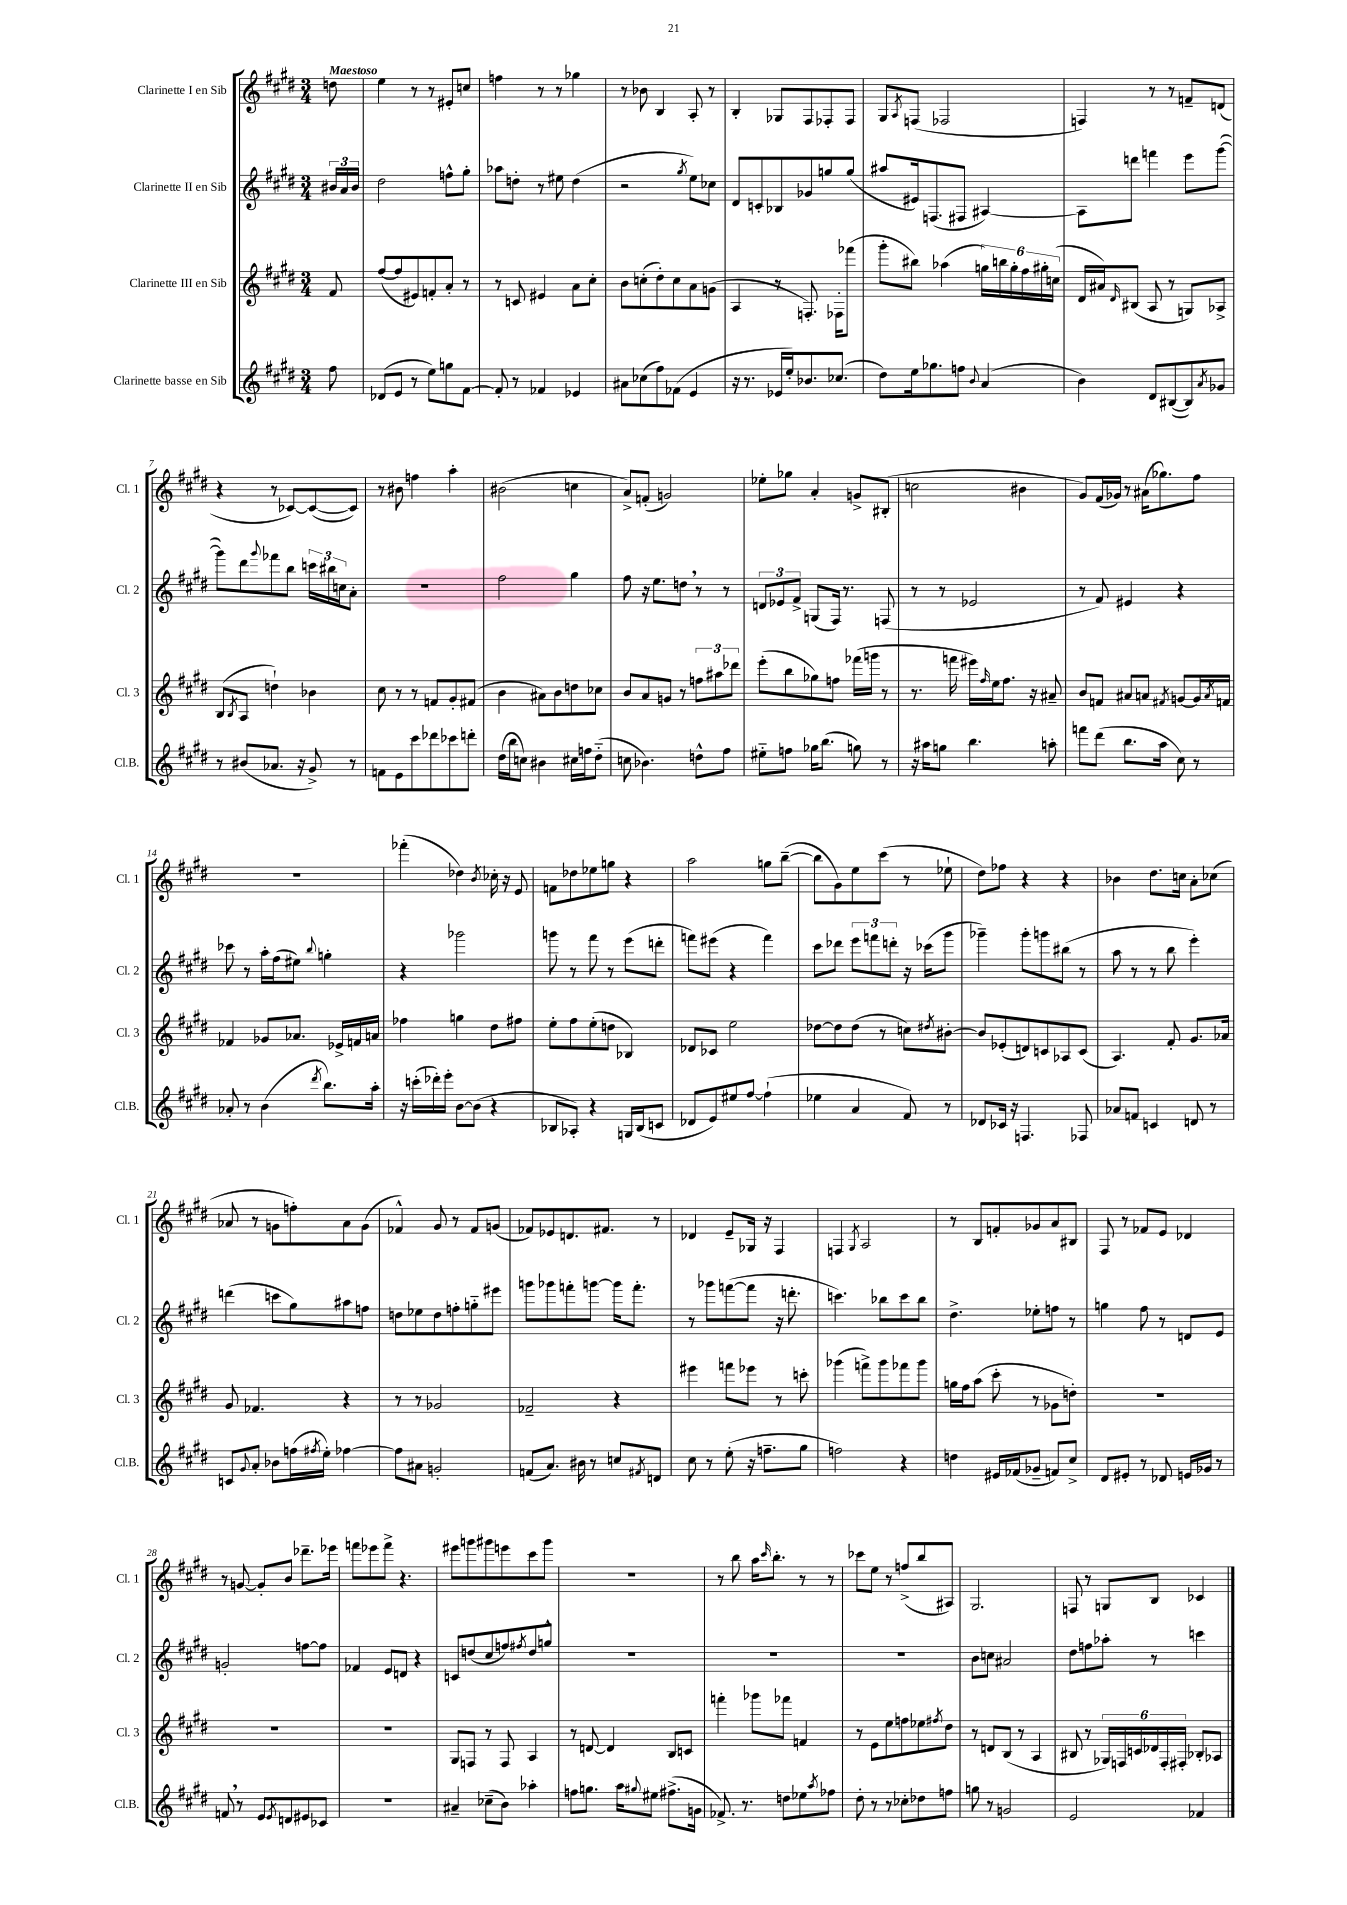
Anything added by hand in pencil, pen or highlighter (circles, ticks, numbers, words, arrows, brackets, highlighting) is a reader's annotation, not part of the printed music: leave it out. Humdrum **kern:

**kern	**kern	**kern	**kern
*staff4	*staff3	*staff2	*staff1
*clefG2	*clefG2	*clefG2	*clefG2
*k[f#c#g#d#]	*k[f#c#g#d#]	*k[f#c#g#d#]	*k[f#c#g#d#]
*M3/4	*M3/4	*M3/4	*M3/4
8ff#	8f#	24b#	8dd
.	.	24a	.
.	.	24b#	.
=	=	=	=
(8d-	([8ff#	2dd#	4ee
8e	8ff#]	.	.
8r	8e#)	.	8r
8ee)	8f'	.	8r
8gg	8a'	8ff^^	8e#'
[8f#	8r	8gg#'	8cc
=	=	=	=
8f#']	8r	8aa-	4ff
8r	8c	8dd'	.
4f-	4e#	8r	8r
.	.	8ee#	8r
4e-	8a	(4dd	4gg-
.	8cc#'	.	.
=	=	=	=
8a#	8b	2r	8r
(8cc-	(8cc'	.	8b-
8ff#)	8dd#')	.	4B
(8f-	8cc	.	.
.	.	8qgg#	.
4e	8a	8ee)	8A'
.	(8g	8cc-	8r
=	=	=	=
16r	4A	8d#	4B'
8.r	.	.	.
.	.	8c'	.
16e-	8r	8B-	8G-
16ee')	.	.	.
8.b-	8.F')	8g-	8F#
.	.	8gg	8F-'
(8.cc-	16F-'	.	.
.	(8fff-	(8gg	8F-
=	=	=	=
8dd#)	8ggg#'	8aa#	8G#
.	.	.	8qA
16ee	8bb#)	16e#)	(8F
8.gg-	.	(8.F	.
.	(4aa-	.	2F-
8ff	.	8F#	.
8qqb	.	.	.
(4a	24gg)	[4A#)	.
.	24bb	.	.
.	24gg'	.	.
.	24ff#	.	.
.	24gg#'	.	.
.	(24cc	.	.
=	=	=	=
4b)	16d#	8A#]	4F)
.	16a#)	.	.
.	16qqd#	.	.
.	(8B#	8ddd	.
8d#	8A	4fff	8r
([8B#	8r	.	8r
8B#])	8G)	8eee	8f~
8qa	.	.	.
8g-	8A-^	([8ggg#	(8d
=	=	=	=
8r	(8B	8ggg#])	4r
.	8qB	.	.
(8b#	8A	8ddd#	.
.	.	8qqggg#	.
8.a-	4dd`)	8fff-	8r
.	.	8bb	[8c-)
16r	.	.	.
8g#^)	4b-	24ccc	(8c-_
.	.	24bb#	.
.	.	24cc	.
8r	.	8a'	8c-])
=	=	=	=
8f	8cc#	2.r	8r
8e	8r	.	8b#
8ccc#	8r	.	4ff
8ddd-	8f	.	.
8ccc-	8g#'	.	4aa'
8ddd'	(8f#	.	.
=	=	=	=
(16dd#	4b	2ff#	(2b#
16bb	.	.	.
8cc)	.	.	.
4b#	8a#)	.	.
.	8b	.	.
16cc#	8dd	4gg#	4cc
16ff	.	.	.
(8dd#'~	8cc-	.	.
=	=	=	=
8cc	8b	8ff#	8a^)
4.b-)	8a	16r	(8f'
.	.	8.ee	.
.	8g	.	2g)
.	8r	8dd	.
8dd^^	12ff	8r	.
.	12aa#	.	.
8ff#	.	8r	.
.	12ddd-	.	.
=	=	=	=
8ee#'~	(8eee'	12d	8ee-'
.	.	12e-	.
8ff	8bb	.	8gg-
.	.	12f#^	.
16gg-	8gg-)	(8G	4a'
(8.bb	.	.	.
.	8ff	16F#)	.
.	.	8.r	.
8gg)	(16fff-	.	8g^
.	16ggg	.	.
8r	8r	(8F	(8B#'
=	=	=	=
16r	8.r	8r	2cc
16aa#	.	.	.
8gg	.	8r	.
.	16fff	.	.
4.bb	16eee#)	2e-	.
.	16qqff#	.	.
.	16ee	.	.
.	8.ff#	.	.
.	.	.	4b#
.	16r	.	.
8aa'	8a#~	.	.
=	=	=	=
8fff	8b	8r	8g#)
(8ddd#	8f	8f#)	(16f#
.	.	.	16g-)
8.bb	8a#	4e#	8r
.	8a	.	(16a#
16aa	.	.	8.gg-)
.	8qf#	.	.
8cc#)	[8g	4r	.
8r	16g]	.	8ff#
.	8qa	.	.
.	16f	.	.
=	=	=	=
8a-'	4f-	8ccc-	2.r
8r	.	8r	.
(4b	8g-	16aa'	.
.	.	(16ff#	.
.	8.a-	8ee#)	.
8qddd#	.	8qqbb	.
8.bb)	.	4gg'	.
.	16e-^	.	.
.	16f	.	.
16aa'	16a	.	.
=	=	=	=
16r	4ff-	4r	(4fff-'
(16ccc'	.	.	.
16ddd-')	.	.	.
16eee'	.	.	.
[8b	4gg	2ggg-	4dd-)
(8b]	.	.	.
.	.	.	8qb
4r	8dd#	.	16cc-'
.	.	.	16r
.	8ff#	.	8e
=	=	=	=
8B-	8ee'	8ggg	8f
8A-')	8ff#	8r	8dd-
4r	(8ee'	8fff#	8ee-
.	8dd	8r	8gg
16G	4B-)	(8eee	4r
(16B-	.	.	.
8c	.	8ddd'	.
=	=	=	=
8d-	8d-	8fff)	2aa
8e)	8c-	(8eee#	.
8ee#	2ee	4r	.
[8ff#	.	.	.
(4ff#`]	.	4fff)	8gg
.	.	.	([8bb~
=	=	=	=
4ee-	[8dd-	8ccc#	8bb]
.	8dd-]	8ddd-	8g#)
4a	(8dd-	12eee	8ee
.	.	12fff	.
.	8r	.	(8ccc#
.	.	12ddd'	.
8f#)	8cc)	16r	8r
.	.	(16ccc-	.
.	8qdd#	.	.
8r	[8b#'	8ggg#	8ee-`
=	=	=	=
8d-	8b#]	4ggg-~)	8dd#)
16c-	(8e-'	.	8ff-
16r	.	.	.
4.F	8d)	8ggg-'	4r
.	8c	8ggg	.
.	8A-	(8bb#	4r
8F-	(8c	8r	.
=	=	=	=
8a-	4.A)	8aa	4b-
8f	.	8r	.
4c	.	8r	8.dd#
.	8f#'	8bb	.
.	.	.	16cc
8d	8.g#	4eee')	8a'
8r	.	.	(8cc-
.	16a-	.	.
=	=	=	=
8c	8g#	(4ddd	8a-
8qqg#	.	.	.
8a'	4.f-	.	8r
8b-	.	8ccc	8g
(16ff	.	8gg#)	8ff')
8qff#	.	.	.
16ee')	.	.	.
[4ff-	4r	8aa#	8a-
.	.	8ff	(8g
=	=	=	=
8ff-]	8r	8dd	4f-^^)
8a#	8r	8ee-	.
2g'	2g-	8dd	8g#
.	.	8ff'	8r
.	.	8gg'~	8f-
.	.	8eee#	(8g
=	=	=	=
(8f	2f-~	8ggg	8f-)
8.a)	.	8ggg-	8e-
.	.	8fff'	8.d
16b#	.	.	.
8r	.	[8ggg	.
.	.	.	8.f#
8cc	4r	16ggg]	.
.	.	8.fff'	.
8qf#	.	.	.
8d	.	.	8r
=	=	=	=
8cc#	4eee#	8r	4d-
8r	.	8ggg-	.
(8ee'	8fff	([8fff	8e~
16r	8eee-	8fff]	16G-
8.ff~	.	.	16r
.	8r	16r	4F#
.	.	8.ddd'	.
8gg#	8ccc'	.	.
=	=	=	=
2ff)	(4ggg-	4.ccc)	4F
.	.	.	8qG#
.	8fff^)	.	2A
.	8ggg-	8bb-	.
4r	8fff-	8ccc	.
.	8ggg-	8bb-	.
=	=	=	=
4dd	16gg	4.dd#^	8r
.	16ff#	.	.
.	(8aa	.	8B
16e#	8ccc#'	.	8f'
(16f-	.	.	.
8g-~	8r	8ee-'	8g-
8f)	8g-	8ff	8a
8cc#^	8dd')	8r	8B#
=	=	=	=
8d#	2.r	4gg	8F#
8e#'	.	.	8r
8r	.	8ff#	8f-
8d-	.	8r	8e
16e	.	8d	4d-
16g-	.	.	.
8r	.	8e	.
=	=	=	=
8f	2.r	2g'	8r
8r	.	.	[8g
8e	.	.	8g']
8qe	.	.	.
8d	.	.	8b
8e#	.	[8ff	8.ddd-~
8c-	.	8ff]	.
.	.	.	16eee-
=	=	=	=
2.r	2.r	4f-	8fff
.	.	.	8eee-
.	.	8e	8fff^
.	.	8d	4.r
.	.	4r	.
=	=	=	=
4a#~	8G#	8c	8eee#
.	8F	(8dd	8ggg
(8cc-~	8r	8cc#	8ggg#
8b)	8F	8ff)	8eee
.	.	8qff#	.
4aa-'	4A	8dd	8ccc#
.	.	8gg^^	8ggg#
=	=	=	=
8ff	8r	2.r	2.r
8.gg	[8d	.	.
.	4d]	.	.
16aa	.	.	.
8qqgg#	.	.	.
8ee#	.	.	.
(8.ff#^	8B	.	.
.	8c	.	.
16g	.	.	.
=	=	=	=
8.f-^)	4fff'	2.r	8r
.	.	.	8bb
8.r	.	.	.
.	8ggg-	.	16aa
.	.	.	16qqccc#
.	.	.	8.bb'
8dd	8fff-	.	.
8ee-	4f	.	8r
8qaa	.	.	.
8ff-	.	.	8r
=	=	=	=
8dd#'	8r	2.r	8ccc-
8r	8e	.	8ee
8r	8ee	.	8r
8cc-'	8ff	.	(8ff^
8dd-	8ee-	.	8bb
.	8qff#	.	.
8ff	8dd#	.	8A#)
=	=	=	=
8gg	8r	8b	2.G#
8r	8d	8cc	.
2g	(8B	2a#	.
.	8r	.	.
.	4A	.	.
=	=	=	=
2e	8B#	8dd#	8F
.	8r	8ff	8r
.	24G-)	8aa-'	8G
.	24F	.	.
.	24c	.	.
.	24d-	8r	8B
.	24F'	.	.
.	24F#'	.	.
4f-	8B-'	4ccc	4c-
.	8A-	.	.
==	==	==	==
*-	*-	*-	*-
